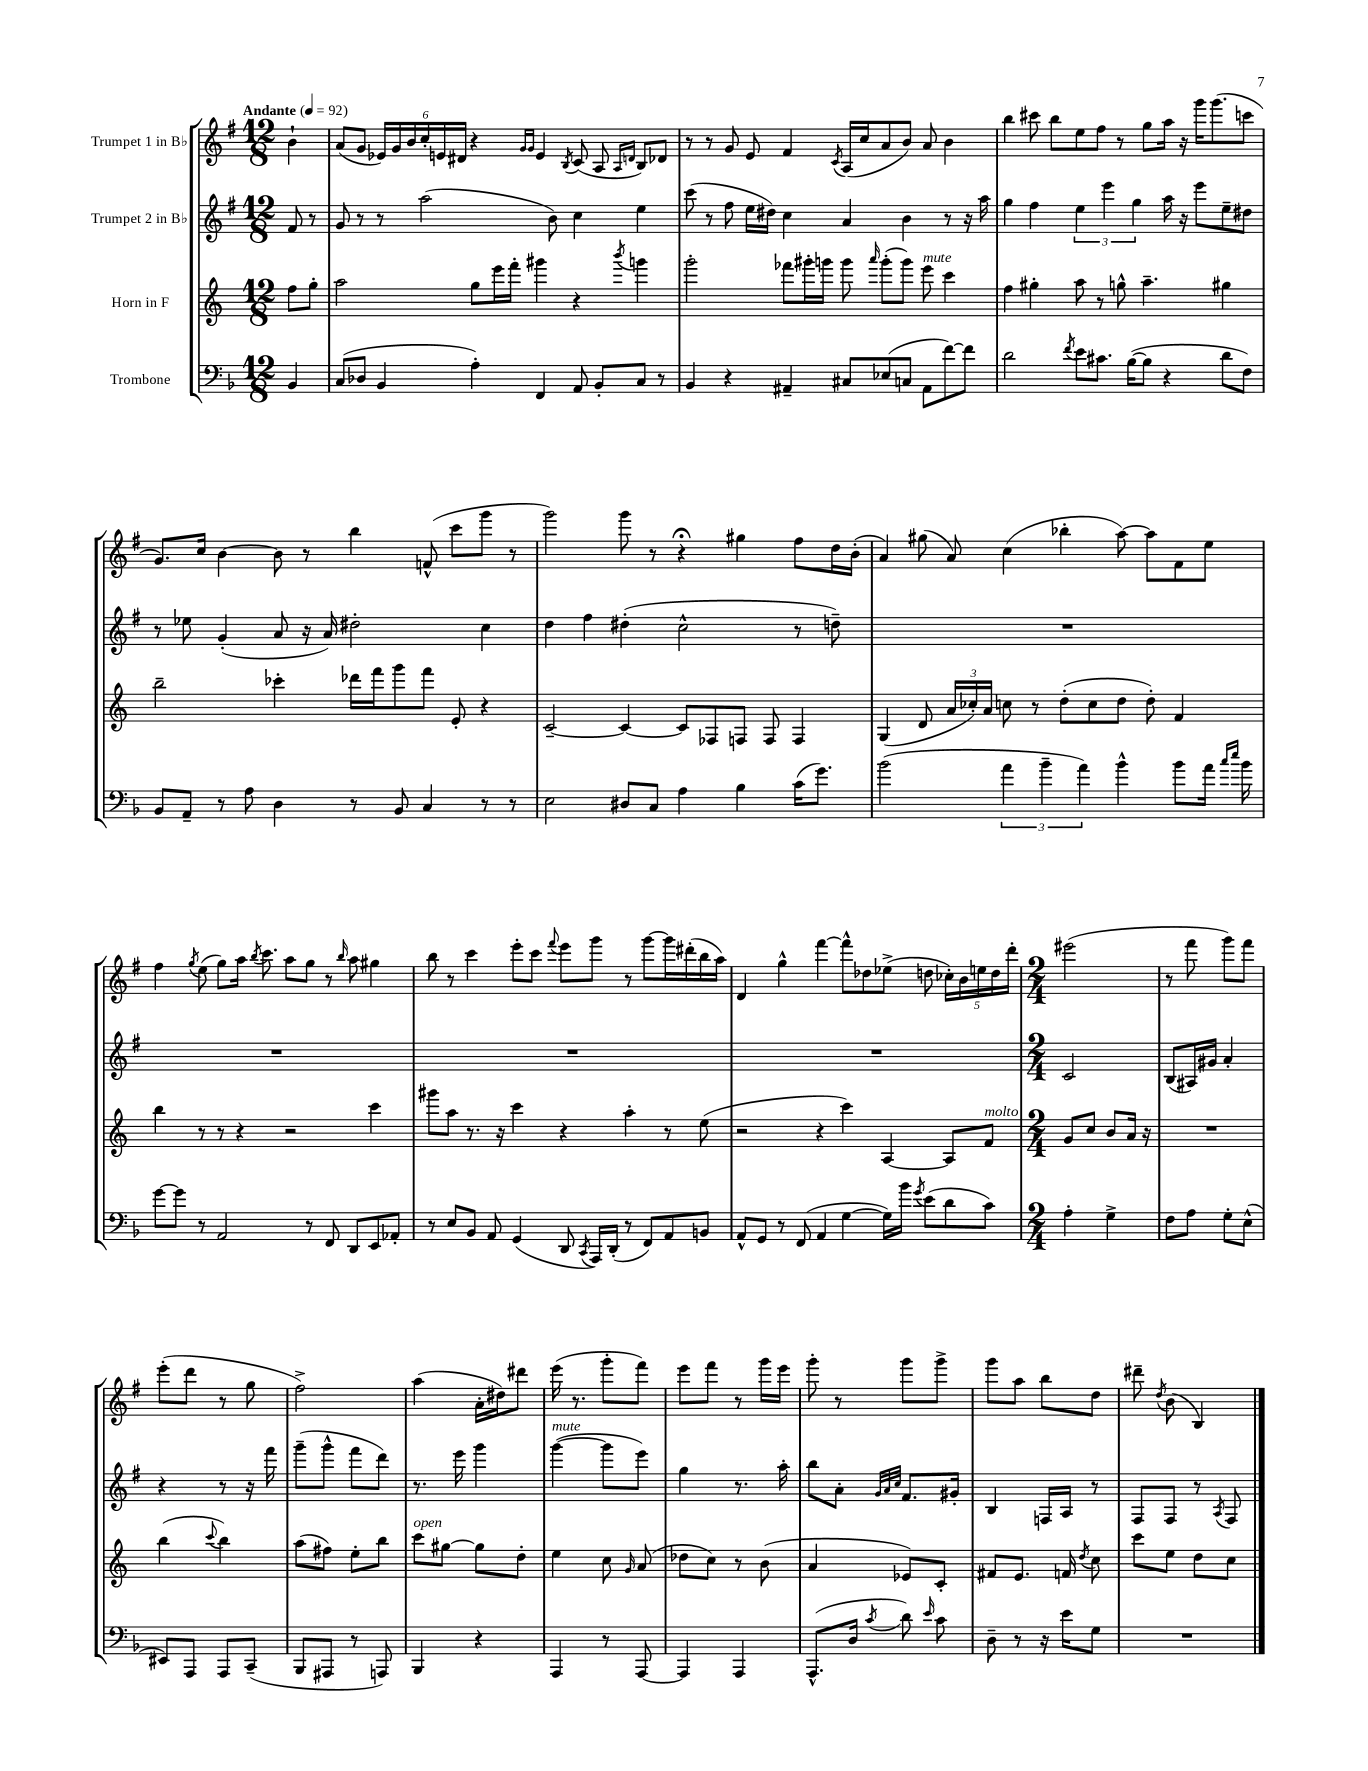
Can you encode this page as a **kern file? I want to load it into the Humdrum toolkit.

**kern	**kern	**kern	**kern
*part4	*part3	*part2	*part1
*staff4	*staff3	*staff2	*staff1
*I"Trombone	*I"Horn in F	*I"Trumpet 2 in B♭	*I"Trumpet 1 in B♭
*clefF4	*clefG2	*clefG2	*clefG2
*k[b-]	*k[]	*k[f#]	*k[f#]
*M12/8	*M12/8	*M12/8	*M12/8
*MM92	*MM92	*MM92	*MM92
=	=	=	=
!	!	!	!LO:TX:a:B:t=Andante
4BB-/	8ff\L	8f#/	4b`\
.	8gg'\J	8r	.
=1	=1	=1	=1
(8C/L	2aa\	8g/	(8a/L
8D-X/J	.	8r	8g/J
4BB-/	.	8r	24e-X/LL)
.	.	.	24g/
.	.	.	24b/
.	.	(2aa\	24cc'/
.	.	.	24en/
.	.	.	24d#X/JJ
4A'\)	8gg\L	.	4r
.	16eee\L	.	.
.	16fff'\JJ	.	.
.	.	.	16qqg/LL
.	.	.	16qqg/JJ
4FF/	4ggg#X\	.	4e/
.	.	8b\)	.
.	.	.	8qB/
8AA/	4r	4cc\	(8c/
8BB-'/L	.	.	8A/
.	.	.	16qqA/LL
.	8qbbb/	.	16qqdn/JJ
8C/J	4gggn\	4ee\	8B/L)
8r	.	.	8d-X/J
=2	=2	=2	=2
4BB-/	2ggg'\	(8ccc\	8r
.	.	8r	8r
4r	.	8ff#\	8g/
.	.	16ee\LL	8e/
.	.	16dd#X\JJ)	.
4AA#X~/	8fff-X\L	4cc\	4f#/
.	16ggg#X'\L	.	.
.	16gggn\JJ	.	.
.	.	.	8qc/
8C#X/L	8ggg\	4a/	(16A/LL
.	.	.	16cc/J
.	16qqaaa/	.	.
(8E-X/	(8ggg'\L	.	8a/
8Cn/J	8ggg\J)	4b\	8b/J)
!	!LO:TX:a:i:t=mute	!	!
8AA#\L	8eee\	.	8a/
[8f\)	4ccc\	8r	4b\
8f\J]	.	16r	.
.	.	16aa\	.
=3	=3	=3	=3
2d\	4ff\	4gg\	4bb\
.	4gg#X'\	4ff#\	8ccc#X\
.	.	.	8bb\L
8qf/	.	.	.
8e\L	8aa\	6ee\	8ee\
8.c#X\J	8r	.	8ff#\J
.	.	6eee\	.
.	8ggn^^\	.	8r
([16B-\KL	.	.	.
.	.	6gg\	.
8B-\J]	4.aa~\	.	8gg\L
4r	.	16aa\	16aa\Jk
.	.	16r	16r
.	.	8eee\L	16ggg\KL
.	.	.	(8.ggg\
8d\L	4gg#X\	8ee~\	.
8F\J)	.	8dd#X\J	8cccn\J
!!LO:LB:g=z
=4	=4	=4	=4
8BB-/L	2bb~\	8r	8.g/L)
8AA~/J	.	8ee-X\	.
.	.	.	16cc/Jk
8r	.	(4g'/	[4b\
8A\	.	.	.
4D\	4ccc-X'\	8a/	8b\]
.	.	16r	8r
.	.	16a/)	.
8r	16ddd-X\LL	2dd#X'\	4bb\
.	16fff\J	.	.
8BB-/	8ggg\	.	.
4C/	8fff\J	.	(8fn^^/
.	8e'/	.	8ccc\L
8r	4r	4cc\	8ggg\J
8r	.	.	8r
=5	=5	=5	=5
2E\	[2c~/	4dd\	2ggg\)
.	.	4ff#\	.
8D#X/L	4c/_	(4dd#X'\	8ggg\
8C/J	.	.	8r
4A\	8c/L]	2cc^^\	4r;<
.	8F-X/	.	.
4B-\	8Fn/J	.	4gg#X\
.	8F/	.	.
(16c\KL	4F/	8r	8ff#\L
8.g\J)	.	.	.
.	.	8ddn~\)	16dd\L
.	.	.	(16b'\JJ
=6	=6	=6	=6
(2b-\	(4G/	1.r	4a/)
.	8d/	.	(8gg#X\
.	24a/LL	.	8a/)
.	24cc-X'/)	.	.
.	24a/JJ	.	.
6a\	8ccn\	.	(4cc\
.	8r	.	.
6b-~\	.	.	.
.	(8dd'\L	.	4bb-X'\
6a\)	.	.	.
.	8cc\	.	.
4b-^^\	8dd\J	.	[8aa\)
.	8dd'\)	.	8aa\L]
8b-\L	4f/	.	8f#\
16a\Jk	.	.	8ee\J
16qqcc/LL	.	.	.
16qqee/JJ	.	.	.
16b-\	.	.	.
!!LO:LB:g=z
=7	=7	=7	=7
[8g\L	4bb\	1.r	4ff#\
8g\J]	.	.	.
.	.	.	8qgg/
8r	8r	.	(8ee\
2AA/	8r	.	8gg\L)
.	4r	.	16aa\Jk
.	.	.	8qbb/
.	.	.	8.ccc\
.	2r	.	8aa\L
8r	.	.	8gg\J
8FF/	.	.	8r
.	.	.	16qqbb/
8DD/L	.	.	8aa\
8EE/	4ccc\	.	4gg#X\
8AA-X'/J	.	.	.
=8	=8	=8	=8
8r	8ggg#X\L	1.r	8bb\
8E/L	8aa\J	.	8r
8BB-/J	8.r	.	4ccc\
8AA/	.	.	.
.	16r	.	.
(4GG/	4ccc\	.	8eee'\L
.	.	.	8ccc\J
.	.	.	8qqfff#/
8DD/	4r	.	8eee\L
8qCC/	.	.	.
16AAA/LL)	.	.	8ggg\J
(16DD'/JJ	.	.	.
8r	4aa'\	.	8r
8FF/L)	.	.	[8ggg\L
8AA/	8r	.	16ggg\L]
.	.	.	(16ddd#X'\
8BBn/J	(8ee\	.	16bb\
.	.	.	16aa\JJ)
=9	=9	=9	=9
8AA^^/L	2r	1.r	4d/
8GG/J	.	.	.
8r	.	.	4gg^^\
(8FF/	.	.	.
4AA/	4r	.	[4fff#\
[4G\	4ccc\)	.	8fff#^^\L]
.	.	.	8dd-X\
16G\LL])	[4A/	.	(8ee-X^\J
16b-\JJ	.	.	.
8qg/	.	.	.
(8e\L	.	.	8ddn\
8d\	8A/L]	.	20cc-X'\LL)
.	.	.	20b\
.	.	.	20een\
!	!LO:TX:a:i:t=molto	!	!
8c\J)	8f/J	.	.
.	.	.	20dd\
.	.	.	20ddd'\JJ
=10	=10	=10	=10
*M2/4	*M2/4	*M2/4	*M2/4
4A'\	8g/L	2c/	(2eee#X\
.	8cc/J	.	.
4G^\	8b/L	.	.
.	16a/Jk	.	.
.	16r	.	.
=11	=11	=11	=11
8F\L	2r	(8B/L	8r
8A\J	.	16A#X/L)	8fff#\
.	.	16g#X/JJ	.
8G'\L	.	4a'/	8ggg\L)
(8E^^\J	.	.	8fff#\J
!!LO:LB:g=z
=12	=12	=12	=12
8EE#X/L)	(4bb\	4r	(8eee'\L
8AAA/J	.	.	8ddd\J
.	8qqccc/	.	.
8AAA/L	4bb\)	8r	8r
(8CC~/J	.	16r	8gg\
.	.	16fff#\	.
=13	=13	=13	=13
8BBB-/L	(8aa\L	(8ggg~\L	2ff#^\)
8AAA#X/J	8ff#X\J)	8ggg^^\J	.
8r	8ee'\L	8fff#\L	.
8AAAn/)	8bb\J	8ddd\J)	.
=14	=14	=14	=14
!	!LO:TX:a:i:t=open	!	!
4BBB-/	8ccc\L	8.r	(4aa\
.	[8gg#X\J	.	.
.	.	16eee\	.
4r	8gg#\L]	4ggg\	16a'\LL
.	.	.	16dd#X\J)
.	8dd'\J	.	8ddd#X\J
=15	=15	=15	=15
!	!	!LO:TX:a:i:t=mute	!
4AAA/	4ee\	([4ggg\	(16eee\
.	.	.	8.r
8r	8cc\	8ggg\L]	8ggg'\L
.	16qqg/	.	.
[8AAA/	(8a/	8eee\J)	8fff#\J)
=16	=16	=16	=16
4AAA/]	8dd-X\L	4gg\	8eee\L
.	8cc\J)	.	8fff#\J
4AAA/	8r	8.r	8r
.	(8b\	.	16ggg\LL
.	.	16aa'\	16eee\JJ
=17	=17	=17	=17
(8.AAA^^/L	4a/	8bb\L	8ggg'\
.	.	8a'\J	8r
16D/Jk	.	.	.
.	.	32qqg/LLL	.
.	.	32qqa/	.
8qc/	.	32qqcc/JJJ	.
8d\)	8e-X/L)	8.f#/L	8ggg\L
16qqe/	.	.	.
8c\	8c'/J	.	8ggg^\J
.	.	16g#X'/Jk	.
=18	=18	=18	=18
8D~\	8f#X/L	4B/	8ggg\L
8r	8.e/J	.	8aa\J
16r	.	16Fn/LL	8bb\L
16e\KL	16fn/	16A/JJ	.
.	8qdd/	.	.
8G\J	8cc\	8r	8dd\J
=19	=19	=19	=19
2r	8ccc\L	8F#/L	8ddd#X~\
.	.	.	8qdd/
.	8ee\J	8F#/J	(8b\
.	8dd\L	8r	4B/)
.	.	8qA/	.
.	8cc\J	8F#/	.
==	==	==	==
*-	*-	*-	*-
